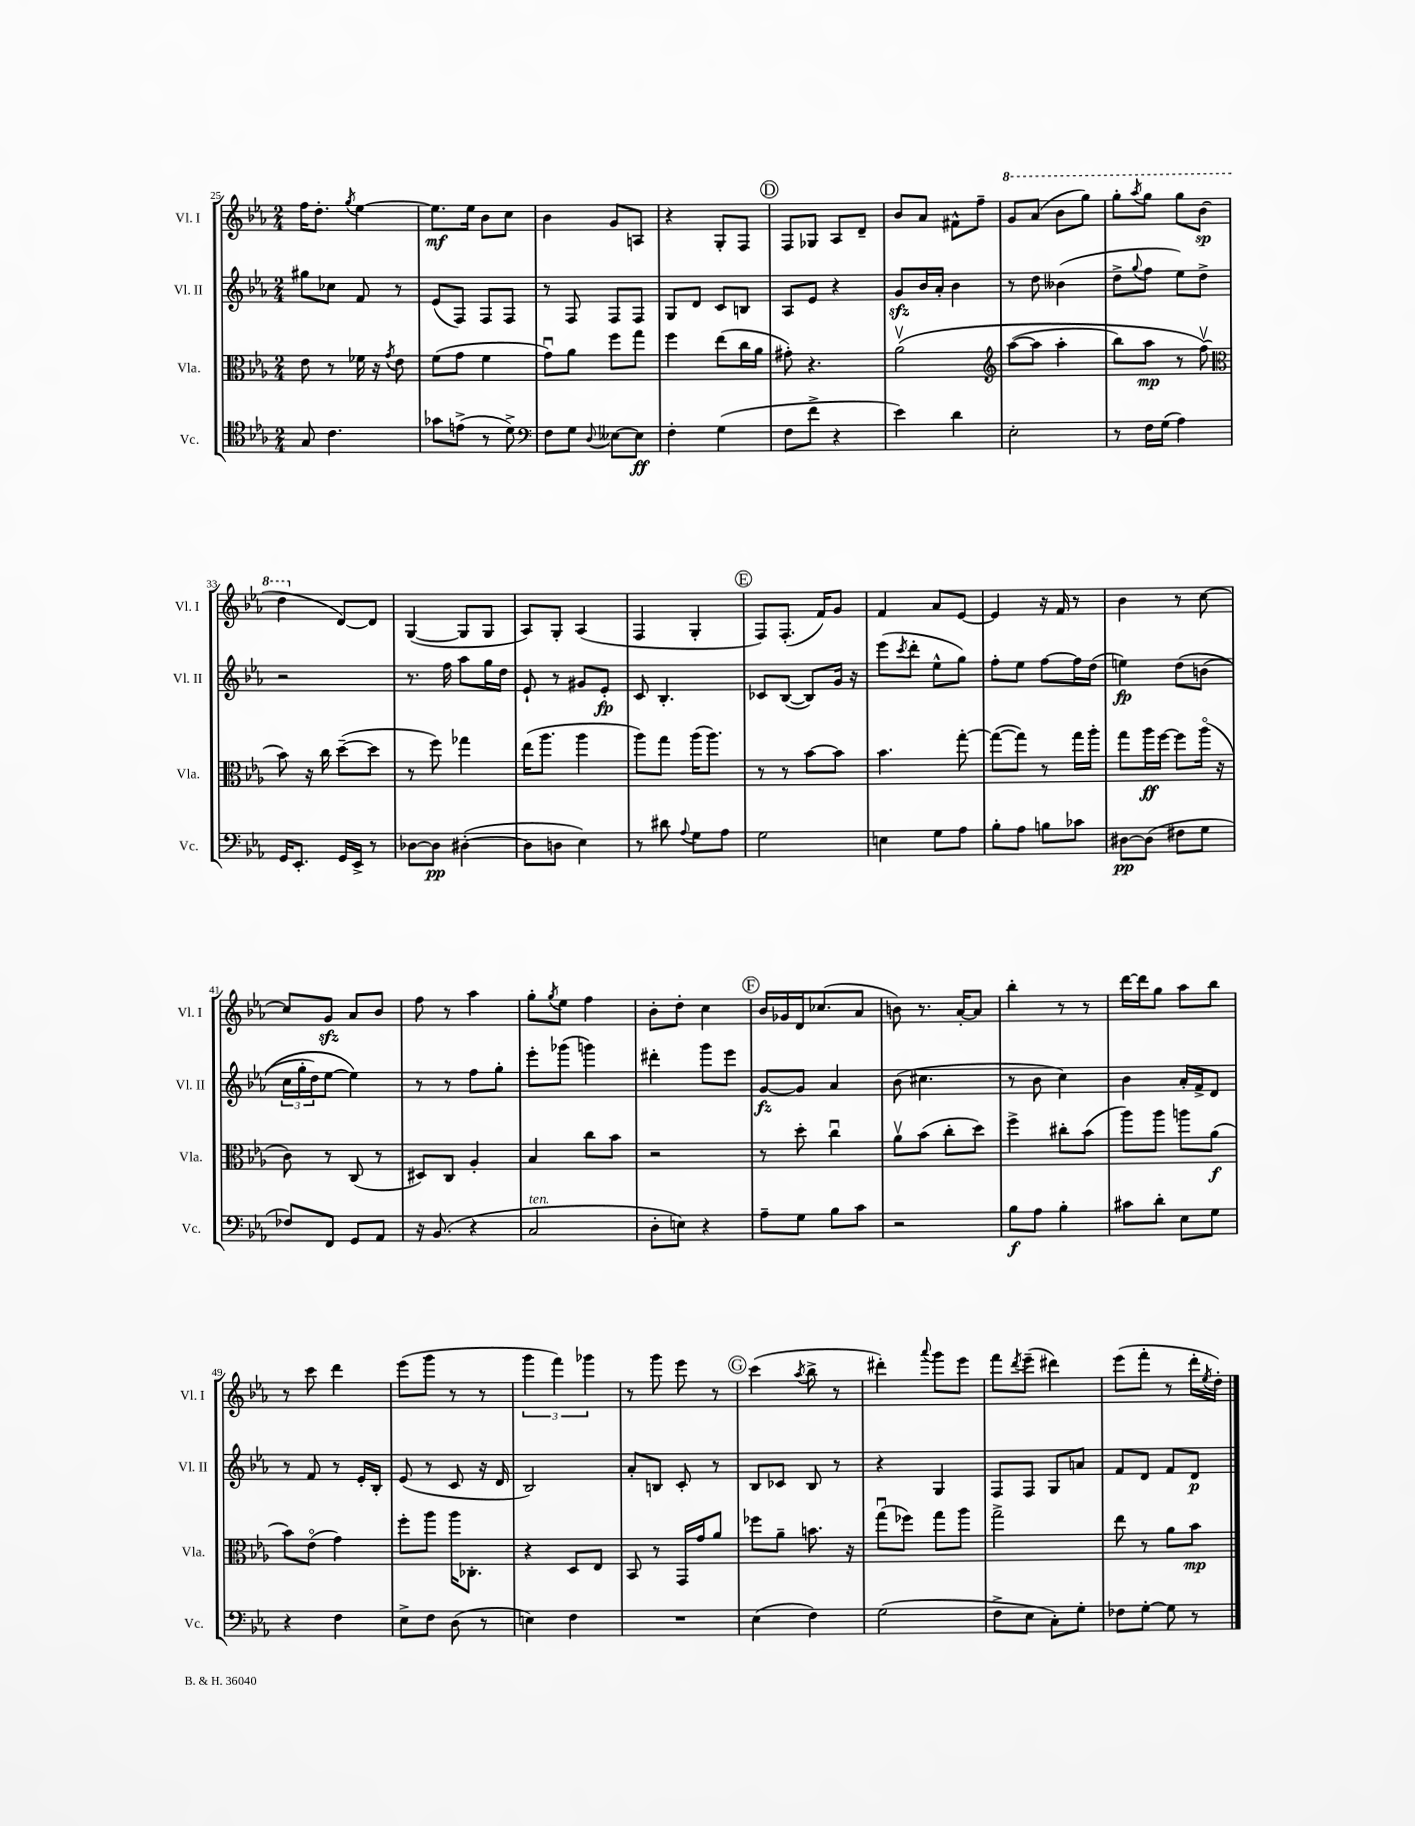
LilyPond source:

<<
\new StaffGroup <<
\new Staff = "s0" \with { instrumentName = "Vl. I" shortInstrumentName = "Vl. I" } {
    \clef treble \key ees \major \numericTimeSignature \time 2/4
    f''16 d''8.-. \acciaccatura { g''8 } ees''4~ |
    ees''8.\mf ees''16 bes'8 c''8 |
    bes'4 g'8 a8 |
    r4 g8-. f8 |
    \mark \markup { \circle "D" } f8 ges8 aes8 d'8-- |
    bes'8 aes'8 fis'8-^ f''8-- |
    \ottava #1 g''8 aes''8( bes''8 g'''8) |
    g'''8-. \acciaccatura { aes'''8 } g'''8 g'''8 bes''8\sp( |
    d'''4 \ottava #0 d'8~) d'8 |
    g4~( g8 g8 |
    aes8) g8-. aes4( |
    f4 g4-. |
    \mark \markup { \circle "E" } f8) f8.-.( f'16) g'8 |
    f'4 aes'8 ees'8~ |
    ees'4 r16 f'16 r8 |
    bes'4 r8 c''8~ |
    c''8 g'8\sfz aes'8 bes'8 |
    f''8 r8 aes''4 |
    g''8-. \acciaccatura { g''8 } ees''8 f''4 |
    bes'8-. d''8-. c''4 |
    \mark \markup { \circle "F" } bes'16 ges'16 d'16 ces''8.( aes'8 |
    b'8) r8. aes'16~-. aes'8 |
    bes''4-. r8 r8 |
    d'''16~ d'''16 g''8 aes''8 bes''8 |
    r8 c'''8 d'''4 |
    ees'''8( g'''8 r8 r8 |
    \tuplet 3/2 { g'''4 f'''4) ges'''4 } |
    r8 g'''8 ees'''8 r8 |
    \mark \markup { \circle "G" } c'''4( \acciaccatura { aes''8 } bes''8-> r8 |
    dis'''4-.) \appoggiatura { aes'''8 } g'''8 ees'''8 |
    f'''8 \acciaccatura { d'''8 } ees'''8--( dis'''4) |
    ees'''8( f'''8-. r8 d'''16-. \acciaccatura { ees''8 } d''16-.) \bar "|." |
}
\new Staff = "s1" \with { instrumentName = "Vl. II" shortInstrumentName = "Vl. II" } {
    \clef treble \key ees \major \numericTimeSignature \time 2/4
    gis''8 ces''8 f'8 r8 |
    ees'8( f8) f8 f8 |
    r8 f8 f8 f8 |
    g8 d'8 c'8 b8 |
    \mark \markup { \circle "D" } aes8 ees'8 r4 |
    g'8\sfz bes'16 aes'16-. bes'4 |
    r8 d''8 beses'4( |
    d''8-> \appoggiatura { g''8 } f''8 ees''8) d''8-> |
    r2 |
    r8. f''16 aes''8 g''16 d''16 |
    ees'8-! r8 gis'8 ees'8-.\fp |
    c'8 bes4.-. |
    \mark \markup { \circle "E" } ces'8 bes8~( bes8) g'16 r16 |
    ees'''8( \acciaccatura { c'''8 } d'''8-. ees''8-^ g''8) |
    f''8-. ees''8 f''8~ f''16 d''16( |
    e''4\fp) d''8\( b'8( |
    \tuplet 3/2 { c''16 g''16-. d''16) } ees''8~ ees''4\) |
    r8 r8 f''8 g''8-. |
    ees'''8-. ges'''8( g'''4) |
    dis'''4-. g'''8 ees'''8 |
    \mark \markup { \circle "F" } g'8~\fz g'8 aes'4 |
    bes'8( cis''4. |
    r8 bes'8 c''4) |
    bes'4 aes'16-. f'16-> d'8 |
    r8 f'8 r8 ees'16-. bes16-. |
    ees'8( r8 c'8 r16 d'16 |
    bes2) |
    aes'8-. b8 c'8-. r8 |
    \mark \markup { \circle "G" } bes8 ces'8 bes8 r8 |
    r4 g4 |
    f8 f8 g8 a'8 |
    f'8 d'8 f'8 d'8\p \bar "|." |
}
\new Staff = "s2" \with { instrumentName = "Vla." shortInstrumentName = "Vla." } {
    \clef alto \key ees \major \numericTimeSignature \time 2/4
    ees'8 r8 fes'16 r16 \acciaccatura { g'8 } ees'8 |
    f'8( g'8 f'4 |
    g'8\downbow) aes'8 f''8 g''8 |
    f''4 ees''8( c''16 aes'16 |
    \mark \markup { \circle "D" } gis'8-.) r4. |
    aes'2\upbow\( |
    \clef treble aes''8~( aes''8 aes''4-. |
    bes''8) aes''8\mp r8 f''8\upbow(\) |
    \clef alto bes'8) r16 c''16 d''8~--( d''8 |
    r8 f''8) ges''4 |
    ees''16( aes''8. aes''4 |
    aes''8) g''8 aes''16( aes''8.) |
    \mark \markup { \circle "E" } r8 r8 bes'8~ bes'8 |
    bes'4. g''8~-. |
    g''8~( g''8) r8 g''16 aes''16-. |
    g''8 aes''16\ff f''16~ f''8 aes''16\flageolet( r16 |
    c'8) r8 c8( r8 |
    dis8) c8 aes4-. |
    bes4 c''8 bes'8 |
    r2 |
    \mark \markup { \circle "F" } r8 d''8-. c''4\downbow |
    aes'8\upbow bes'8( c''8-. d''8) |
    f''4-> cis''8-. bes'8( |
    aes''8) aes''8 a''8 aes'8\f( |
    bes'8) ees'8\flageolet( g'4) |
    f''8-. aes''8 aes''16 ces8.-. |
    r4 d8 ees8 |
    bes,8 r8 g,16 g'16 aes'8 |
    \mark \markup { \circle "G" } fes''8 aes'8-- b'8. r16 |
    g''8\downbow( fes''8) g''8 aes''8 |
    g''2-> |
    ees''8 r8 aes'8 bes'8\mp \bar "|." |
}
\new Staff = "s3" \with { instrumentName = "Vc." shortInstrumentName = "Vc." } {
    \clef tenor \key ees \major \numericTimeSignature \time 2/4
    g8 c'4. |
    ges'8 e'8->( r8 d'8->) |
    \clef bass f8 g8 \appoggiatura { d8 } eeses8~ eeses8\ff |
    f4-. g4( |
    \mark \markup { \circle "D" } f8 f'8-> r4 |
    ees'4) d'4 |
    ees2-. |
    r8 f16 g16( aes4) |
    g,16 ees,8.-. g,16 ees,16-> r8 |
    des8~ des8\pp dis4~-.( |
    dis8 d8 ees4) |
    r8 dis'8 \appoggiatura { aes8 } g8 aes8 |
    \mark \markup { \circle "E" } g2 |
    e4 g8 aes8 |
    bes8-. aes8 b8 ces'8 |
    dis8~\pp dis8( fis8 g8 |
    fes8) f,8 g,8 aes,8 |
    r16 bes,8.( r4 |
    c2^\markup { \italic "ten." } |
    d8-. e8) r4 |
    \mark \markup { \circle "F" } aes8-- g8 bes8 c'8 |
    r2 |
    bes8\f aes8 bes4-. |
    cis'8 d'8-. ees8 g8 |
    r4 f4 |
    ees8-> f8 d8( r8 |
    e4) f4 |
    R2 |
    \mark \markup { \circle "G" } ees4( f4) |
    g2( |
    f8-> ees8 c8-.) g8-. |
    fes8 g8~-. g8 r8 \bar "|." |
}
>>
>>
\layout { \context { \Score currentBarNumber = #25 } }
